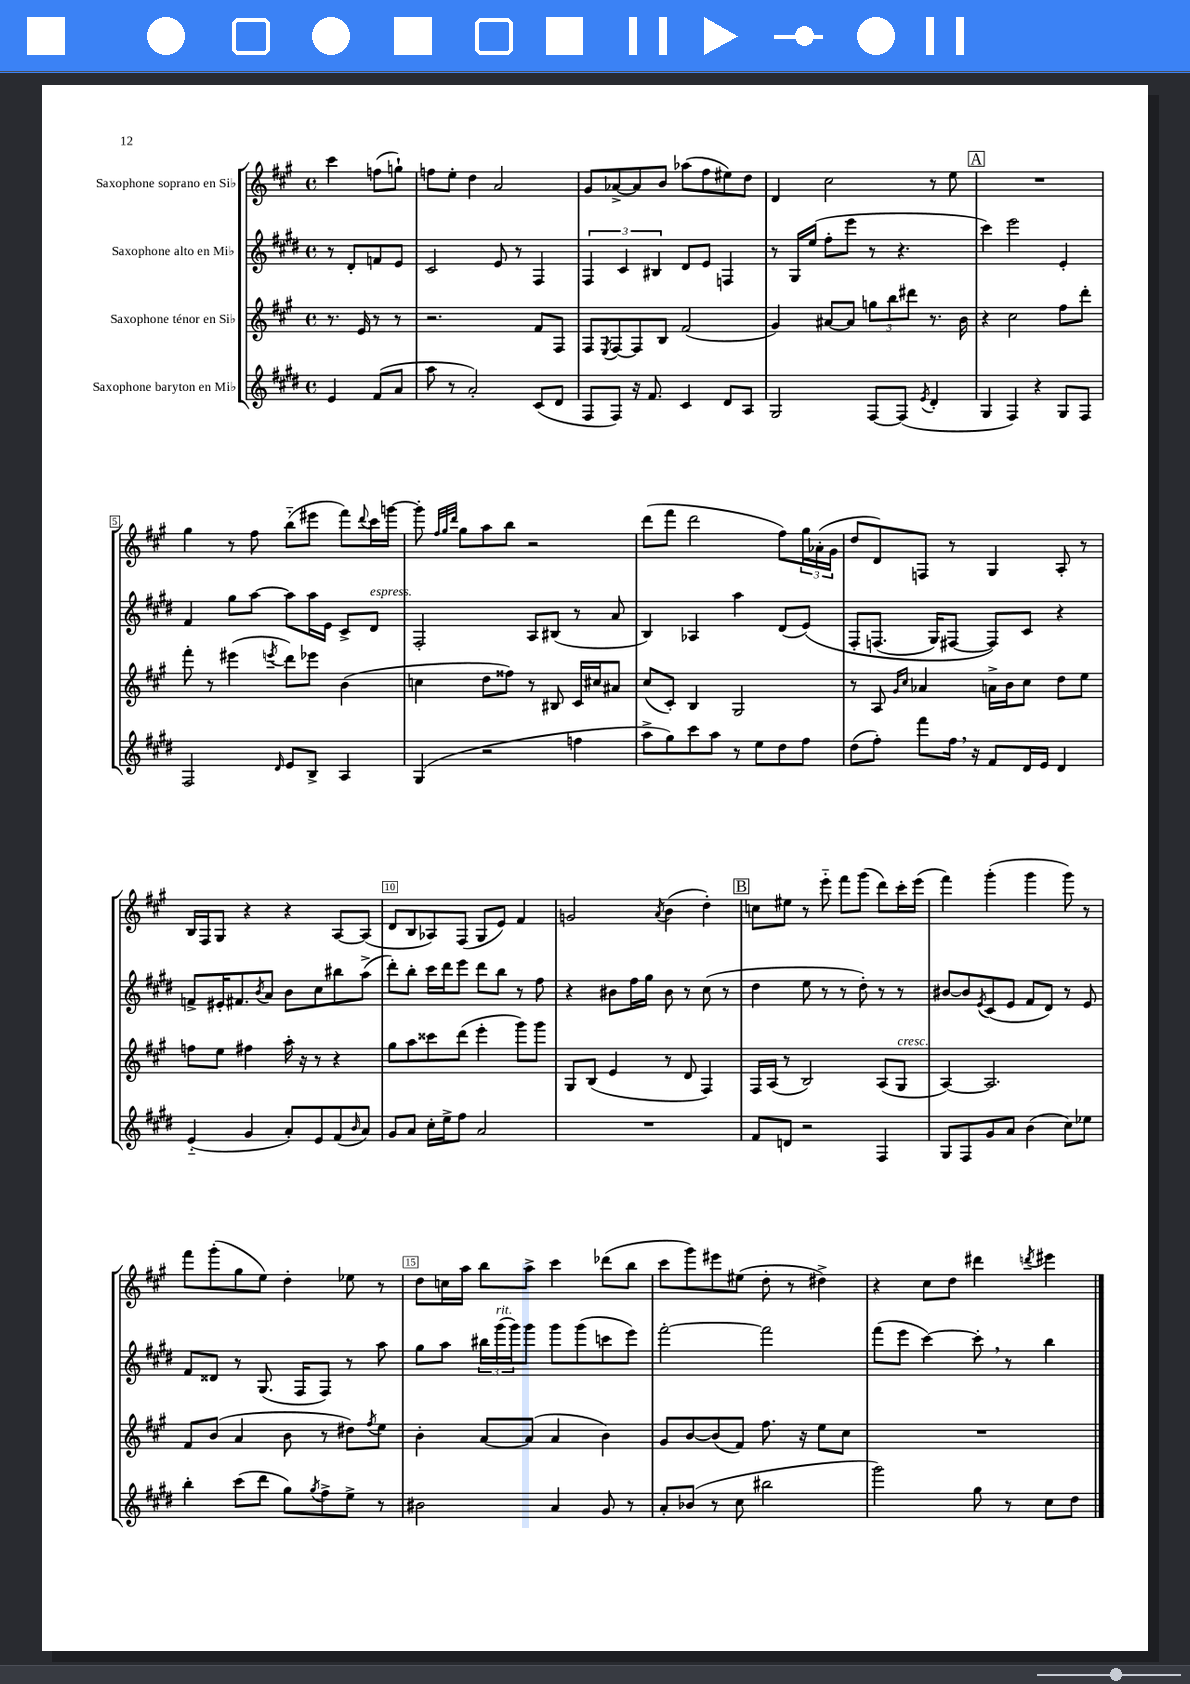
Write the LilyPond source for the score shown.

<<
\new StaffGroup <<
\new Staff = "s0" \with { instrumentName = "Saxophone soprano en Sib" } {
    \clef treble \key a \major \defaultTimeSignature \time 4/4 \partial 2
    cis'''4 f''8( g''8-!) |
    f''8 e''8-. d''4 a'2 |
    gis'8 aes'8~-> aes'8 b'8 aes''8( fis''8 eis''8) d''8 |
    d'4 cis''2 r8 e''8 |
    \mark \markup { \box "A" } R1 |
    gis''4 r8 fis''8 b''8-_( eis'''8 fis'''8) \appoggiatura { d'''8 } cis'''16 g'''16~ |
    g'''8-. \grace { fis''32 gis''32 d'''32 } gis''8 a''8 b''8 r2 |
    d'''8( fis'''8 d'''2 fis''8) \tuplet 3/2 { gis''16 aes'16-.( gis'16 } |
    d''8 d'8) f8 r8 gis4 a8-. r8 |
    b16 fis16 gis8 r4 r4 a8~ a8( |
    d'8 b8 aes8) fis8( gis8 e'8) fis'4 |
    g'2 \acciaccatura { a'8 } b'4( d''4-.) |
    \mark \markup { \box "B" } c''8 eis''8 r8 e'''8-_ fis'''8 gis'''8( d'''8) cis'''16-. e'''16( |
    fis'''4) gis'''4-.( gis'''4 gis'''8) r8 |
    fis'''8 gis'''8-.( gis''8 e''8) d''4-. ees''8 r8 |
    d''8 c''16 a''16 b''8 a''8-> cis'''4 des'''8( b''8 |
    cis'''8 gis'''8) eis'''8 eis''8( d''8-. r8 dis''4->) |
    r4 cis''8 d''8 dis'''4 \acciaccatura { d'''8 } eis'''4 \bar "|." |
}
\new Staff = "s1" \with { instrumentName = "Saxophone alto en Mib" } {
    \clef treble \key e \major \defaultTimeSignature \time 4/4 \partial 2
    r8 dis'8-. f'8 e'8 |
    cis'2 e'8 r8 fis4 |
    \tuplet 3/2 { fis4 cis'4 bis4 } dis'8 e'8 f4 |
    r8 gis16 e''16( fis''8-. e'''8 r8 r4. |
    \mark \markup { \box "A" } cis'''4) e'''2 e'4-. |
    fis'4 gis''8 a''8~ a''8 a''16 e'16 cis'8-> dis'8^\markup { \italic "espress." } |
    fis2-. a8 bis8( r8 a'8 |
    b4) aes4 a''4 dis'8( e'8)\( |
    fis8-. f8.( gis16) fis8~ fis8\) cis'8 r4 |
    f'8-> eis'16-. fis'8. \acciaccatura { b'8 } a'8 b'8 cis''8 bis''8 a''8->( |
    dis'''8-.) b''8-. cis'''16 dis'''16 e'''8 dis'''8 b''8 r8 fis''8 |
    r4 bis'8 fis''16 gis''16 bis'8 r8 cis''8( r8 |
    \mark \markup { \box "B" } dis''4 e''8 r8 r8 dis''8-.) r8 r8 |
    bis'8~ bis'8 \acciaccatura { e'8 } cis'8( e'8 fis'8 dis'8) r8 e'8 |
    fis'8 disis'8 r8 gis8.( fis16 fis8) r8 a''8 |
    gis''8 a''8 \tuplet 3/2 { bis''16 gis'''16^\markup { \italic "rit." }( gis'''16) } gis'''8 gis'''8 gis'''8( c'''8 e'''8) |
    fis'''2~-. fis'''2 |
    fis'''8( e'''8 cis'''4~) cis'''8-. \breathe r8 b''4 \bar "|." |
}
\new Staff = "s2" \with { instrumentName = "Saxophone ténor en Sib" } {
    \clef treble \key a \major \defaultTimeSignature \time 4/4 \partial 2
    r8. e'16 r8 r8 |
    r2. fis'8 fis8 |
    fis8 \acciaccatura { e8 } fis8~ fis8 b8 fis'2( |
    gis'4) ais'8~ ais'8 \tuplet 3/2 { g''8 b''8 dis'''8 } r8. b'16 |
    \mark \markup { \box "A" } r4 cis''2 fis''8 d'''8-. |
    fis'''8-. r8 eis'''4( \acciaccatura { e'''8 } d'''8) ees'''8 b'4( |
    c''4 d''8 fisis''8) r8 bis8 cis'16 cis''16 ais'8 |
    cis''8( cis'8-.) b4 gis2 |
    r8 a8 \grace { gis'16 cis''16 } aes'4 a'16-> b'16 cis''8 d''8 e''8 |
    f''8 e''8 fis''4 a''16-. r16 r8 r4 |
    gis''8 a''8 cisis'''8 d'''8( e'''4-. gis'''8) gis'''8 |
    gis8 b8( e'4 r8 d'8 fis4) |
    \mark \markup { \box "B" } fis16 a16( r8 b2) a8( gis8^\markup { \italic "cresc." } |
    a4~) a2. |
    fis'8 b'8( a'4 b'8 r8 dis''8) \acciaccatura { fis''8 } e''8 |
    b'4-. a'8~ a'8( a'4 b'4) |
    gis'8 b'8~ b'8( fis'8) fis''8. r16 e''8 cis''8 |
    R1 \bar "|." |
}
\new Staff = "s3" \with { instrumentName = "Saxophone baryton en Mib" } {
    \clef treble \key e \major \defaultTimeSignature \time 4/4 \partial 2
    e'4 fis'8( a'8 |
    a''8 r8 a'2-.) cis'8( dis'8 |
    fis8 fis8) r16 fis'8. cis'4 dis'8 a8 |
    gis2 fis8~ fis8( \acciaccatura { e'8 } dis'4-. |
    \mark \markup { \box "A" } gis4 fis4) r4 gis8 fis8 |
    fis2 \grace { dis'16 } e'8 b8-> a4 |
    gis4( r2 f''4 |
    a''8-> gis''8) cis'''8 a''8 r8 e''8 dis''8 fis''8 |
    dis''8( fis''8-.) fis'''8 fis''16 \breathe r16 fis'8 dis'16 e'16 dis'4 |
    e'4-_( gis'4 a'8-.) e'8 fis'8( \grace { b'16 } a'8) |
    gis'8 a'8 cis''16-. e''16-> fis''8 a'2 |
    R1 |
    \mark \markup { \box "B" } fis'8 d'8 r2 fis4 |
    gis8 fis8 gis'8 a'8 b'4( cis''8) ees''8 |
    b''4-. cis'''8( dis'''8 gis''8) \acciaccatura { gis''8 } fis''8-> e''8-> r8 |
    bis'2 a'4 gis'8 r8 |
    a'8-. bes'8( r8 cis''8 bis''2 |
    gis'''2) gis''8 r8 cis''8 dis''8 \bar "|." |
}
>>
>>
\layout { \context { \Score \override BarNumber.break-visibility = ##(#f #t #t) barNumberVisibility = #(every-nth-bar-number-visible 5) \override BarNumber.stencil = #(make-stencil-boxer 0.1 0.3 ly:text-interface::print) } }
